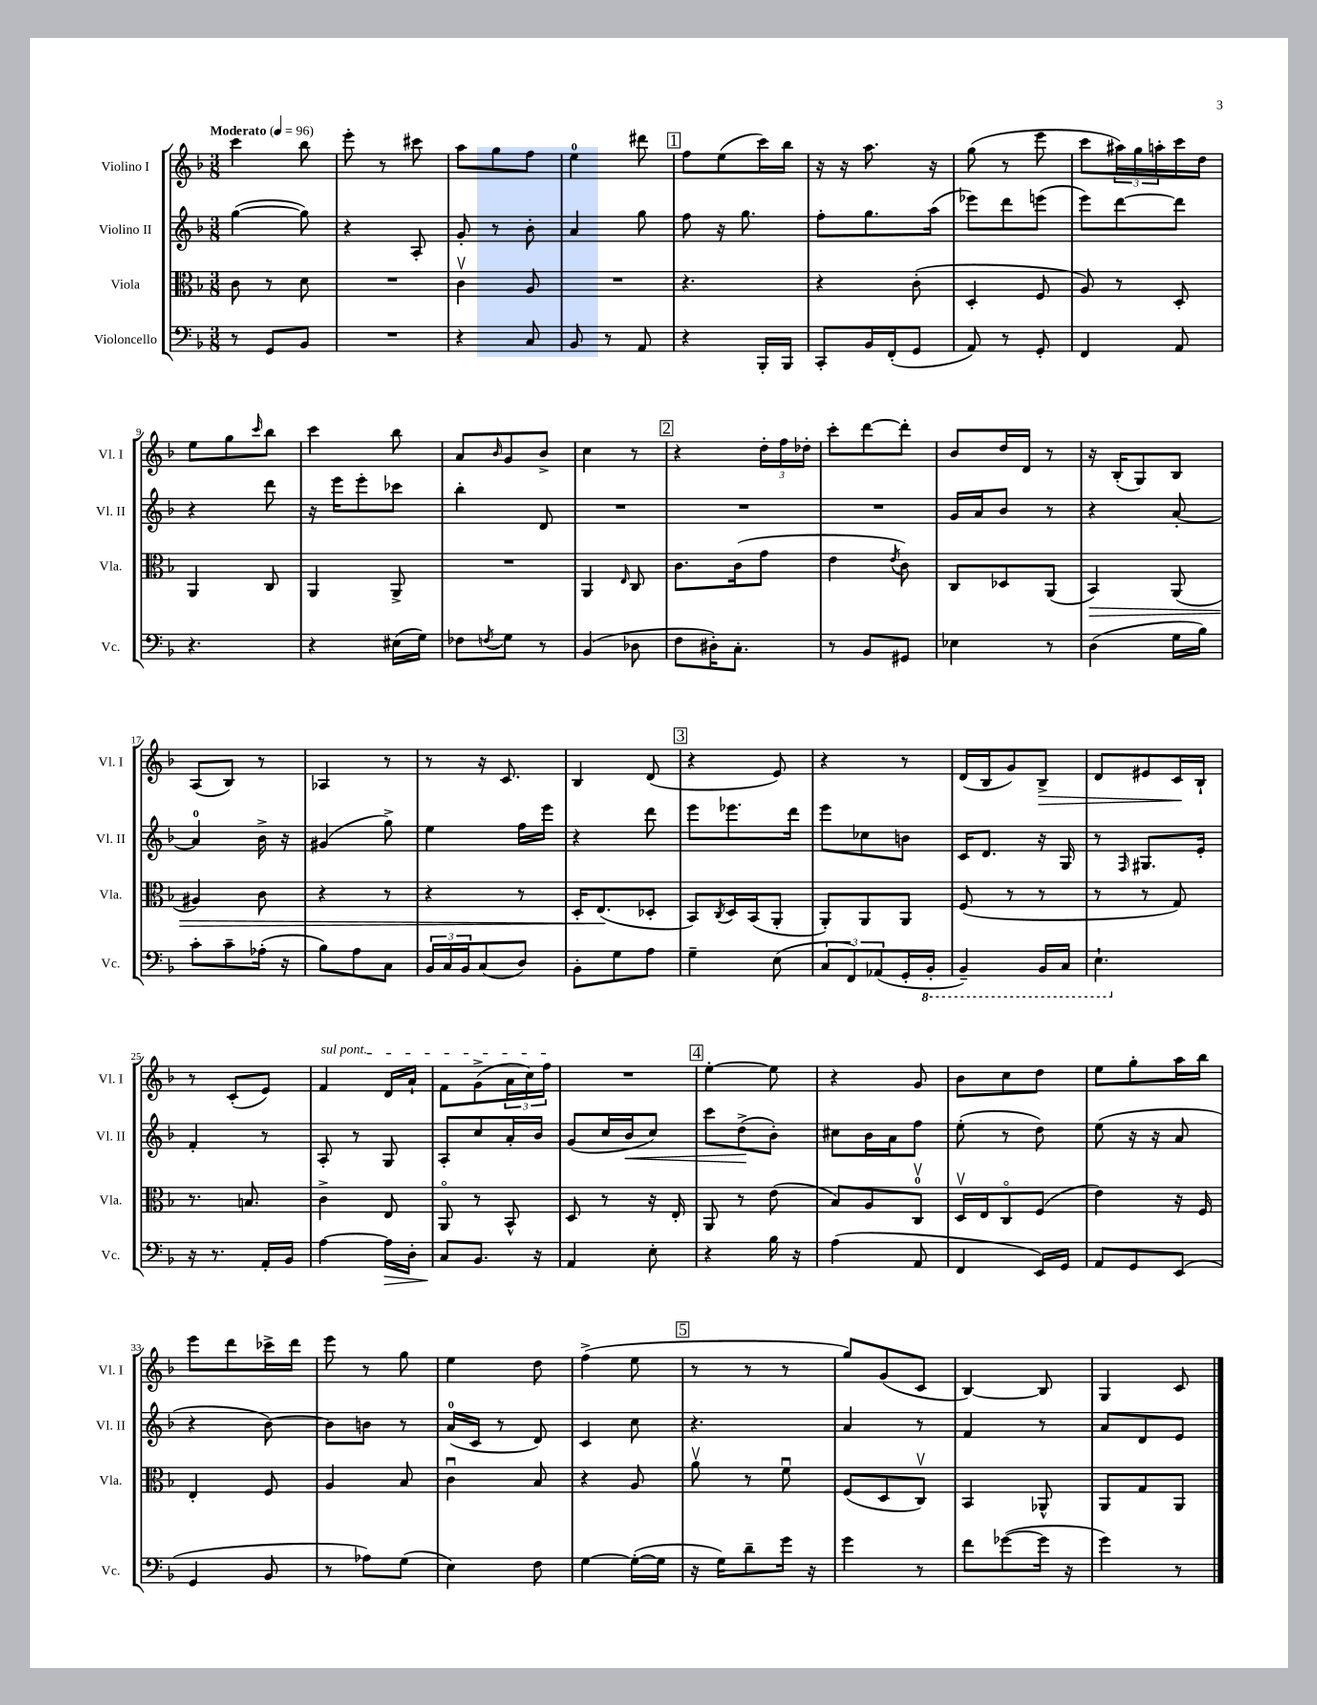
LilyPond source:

<<
\new StaffGroup <<
\new Staff = "s0" \with { instrumentName = "Violino I" shortInstrumentName = "Vl. I" } {
    \clef treble \key f \major \numericTimeSignature \time 3/8 \tempo "Moderato" 4 = 96
    c'''4 bes''8 |
    e'''8-. r8 cis'''8 |
    a''8 g''8 f''8 |
    e''4-0 dis'''8 |
    \mark \markup { \box "1" } f''8 e''8( c'''16) bes''16 |
    r16 r16 a''8. r16 |
    g''8( r8 e'''8 |
    c'''8 \tuplet 3/2 { ais''16) g''16 a''16-. } c'''16 d''16 |
    e''8 g''8 \grace { c'''16 } bes''8 |
    c'''4 bes''8 |
    a'8 \grace { bes'16 } g'8 bes'8-> |
    c''4 r8 |
    \mark \markup { \box "2" } r4 \tuplet 3/2 { d''16-. f''16 des''16-. } |
    c'''8-. d'''8~ d'''8-. |
    bes'8 d''16 d'16 r8 |
    r16 bes16-.( g8) bes8 |
    a8( bes8) r8 |
    aes4 r8 |
    r8 r16 c'8. |
    bes4 d'8( |
    \mark \markup { \box "3" } r4 e'8) |
    r4 r8 |
    d'16( bes16 g'8) bes8->\> |
    d'8 eis'8 c'16\! bes16-! |
    r8 c'8-.( e'8) |
    \once \override TextSpanner.bound-details.left.text = \markup { \italic "sul pont." } f'4\startTextSpan d'16 a'16-! |
    f'8 g'8->( \tuplet 3/2 { a'16 c''16) f''16\stopTextSpan } |
    R4. |
    \mark \markup { \box "4" } e''4~-. e''8 |
    r4 g'8 |
    bes'8 c''8 d''8 |
    e''8 g''8-. a''16 bes''16 |
    e'''8 d'''8 ces'''16-> d'''16 |
    e'''8 r8 g''8 |
    e''4 d''8 |
    f''4->( e''8 |
    \mark \markup { \box "5" } r8 r8 r8 |
    g''8) g'8( c'8 |
    bes4~) bes8 |
    g4 c'8 \bar "|." |
}
\new Staff = "s1" \with { instrumentName = "Violino II" shortInstrumentName = "Vl. II" } {
    \clef treble \key f \major \numericTimeSignature \time 3/8
    g''4~( g''8) |
    r4 a8-. |
    g'8-. r8 bes'8-. |
    a'4 g''8 |
    \mark \markup { \box "1" } f''8 r16 g''8. |
    f''8-. g''8. a''16( |
    ees'''8) d'''8 e'''8( |
    e'''8) d'''8~ d'''8 |
    r4 d'''8 |
    r16 e'''16 e'''8-. ces'''8 |
    bes''4-. d'8 |
    R4. |
    \mark \markup { \box "2" } R4. |
    R4. |
    g'16 a'16 bes'8 r8 |
    r4 a'8~-. |
    a'4-0 bes'16-> r16 |
    gis'4( g''8->) |
    e''4 f''16 e'''16 |
    r4 d'''8 |
    \mark \markup { \box "3" } e'''8 ees'''8. d'''16 |
    e'''8 ces''8 b'8 |
    c'16 d'8. r16 g16 |
    r8 \grace { f16 } gis8. e'16-. |
    f'4-. r8 |
    a8-. r8 g8 |
    a8-. c''8 a'16-. bes'16 |
    g'8( c''16 bes'16\< c''8) |
    \mark \markup { \box "4" } c'''8 d''8->\!( bes'8-.) |
    cis''8 bes'16 a'16 f''8 |
    e''8-.( r8 d''8) |
    e''8( r16 r16 a'8 |
    r4 bes'8~) |
    bes'8 b'8 r8 |
    a'16-0( c'16 r8 d'8) |
    c'4 c''8 |
    \mark \markup { \box "5" } r4. |
    a'4 r8 |
    f'4 r8 |
    a'8 d'8 e'8 \bar "|." |
}
\new Staff = "s2" \with { instrumentName = "Viola" shortInstrumentName = "Vla." } {
    \clef alto \key f \major \numericTimeSignature \time 3/8
    c'8 r8 d'8 |
    R4. |
    c'4\upbow a8 |
    R4. |
    \mark \markup { \box "1" } r4. |
    r4 c'8-.( |
    d4-. f8 |
    a8) r8 d8-. |
    a,4 c8 |
    a,4 a,8-> |
    R4. |
    a,4 \grace { e16 } c8 |
    \mark \markup { \box "2" } c'8. c'16( g'8 |
    e'4 \acciaccatura { e'8 } c'8) |
    c8 des8 a,8( |
    bes,4\>) a,8( |
    ais4) c'8 |
    r4 r8 |
    r4 r8 |
    d16-. e8.\!( des8-. |
    \mark \markup { \box "3" } bes,8) \acciaccatura { c8 } d16 bes,16( a,8-. |
    a,8-.) a,8 a,8 |
    f8( r8 r8 |
    r8 r8 g8) |
    r8. b8. |
    c'4-> e8 |
    a,8\flageolet r8 bes,8-^ |
    d8 r8 r16 e16-. |
    \mark \markup { \box "4" } a,8 r8 e'8( |
    bes8) a8 c8-0\upbow |
    d16\upbow e16 c8\flageolet f8( |
    e'4) r16 f16 |
    e4-. f8 |
    a4 bes8 |
    c'4\downbow bes8 |
    r4 a8 |
    \mark \markup { \box "5" } a'8\upbow r8 f'8\downbow |
    f8( d8 c8\upbow) |
    bes,4 aes,8-^ |
    a,8 g8 a,8 \bar "|." |
}
\new Staff = "s3" \with { instrumentName = "Violoncello" shortInstrumentName = "Vc." } {
    \clef bass \key f \major \numericTimeSignature \time 3/8
    r8 g,8 bes,8 |
    R4. |
    r4 c8 |
    bes,8 r8 a,8 |
    \mark \markup { \box "1" } r4 bes,,16-. bes,,16 |
    c,8-. bes,16 f,16-.( g,8 |
    a,8) r8 g,8-. |
    f,4 a,8 |
    r4. |
    r4 eis16( g16) |
    fes8 \acciaccatura { f8 } g8 r8 |
    bes,4( des8 |
    \mark \markup { \box "2" } f8 dis16-.) c8.-. |
    r8 bes,8 gis,8 |
    ees4 r8 |
    d4( g16 bes16) |
    c'8-. c'8-- aes16-.( r16 |
    bes8) a8 c8 |
    \tuplet 3/2 { bes,16 c16 bes,16 } c8( d8) |
    bes,8-. g8 a8 |
    \mark \markup { \box "3" } g4-- e8( |
    \tuplet 3/2 { c8 f,8) aes,8( } g,16-. \ottava #-1 bes,,16-. |
    bes,,4--) bes,,16 c,16 |
    e,4.-! \ottava #0 |
    r16 r8. a,16-. bes,16 |
    a4~ a16\> d16-. |
    c8\! bes,8. r16 |
    a,4 e8-. |
    \mark \markup { \box "4" } r4 bes16 r16 |
    a4( a,8 |
    f,4 e,16) g,16 |
    a,8 g,8 e,8( |
    g,4 bes,8 |
    r8 aes8) g8( |
    e4) f8 |
    g4~ g16~-.( g16 |
    \mark \markup { \box "5" } r16 g16) d'8-- g'16 r16 |
    g'4 r8 |
    f'8 ges'8~( ges'16 r16 |
    g'4) r8 \bar "|." |
}
>>
>>
